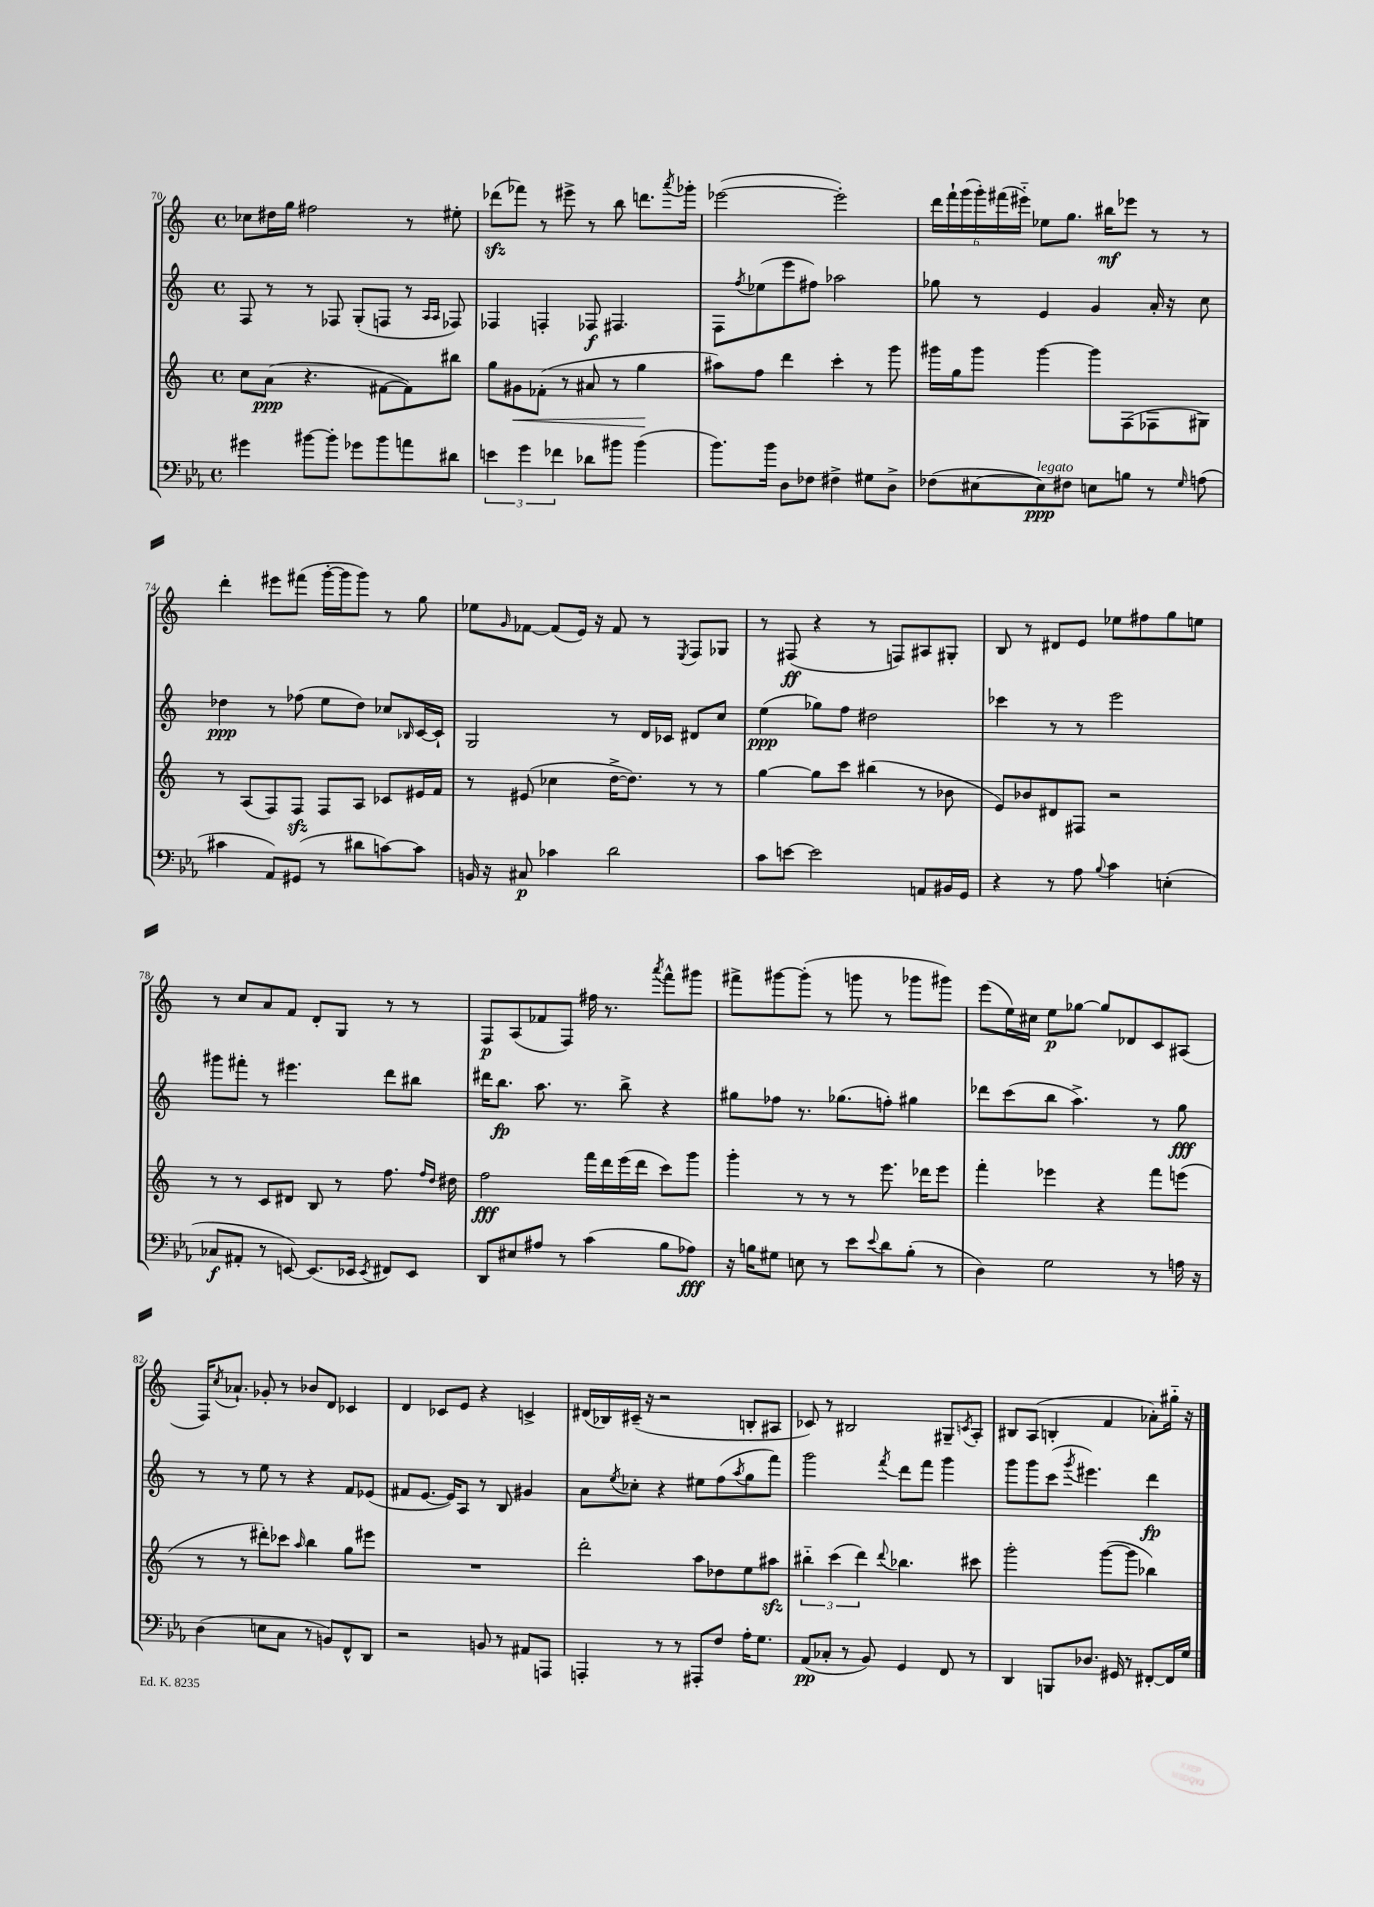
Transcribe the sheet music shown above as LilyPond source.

<<
\new StaffGroup <<
\new Staff = "s0" {
    \clef treble \key c \major \defaultTimeSignature \time 4/4
    ces''8 dis''16 g''16 fis''2 r8 eis''8-. |
    des'''8\sfz( fes'''8) r8 eis'''8-> r8 b''8 d'''8. \acciaccatura { a'''8 } ges'''16-. |
    ees'''2~( ees'''2-.) |
    \tuplet 6/4 { d'''16 f'''16-! g'''16( g'''16-.) fis'''16( eis'''16-_) } ees''8 g''8. bis''16\mf ees'''8 r8 r8 |
    d'''4-. eis'''8 fis'''8( g'''16~-. g'''16 g'''8) r8 g''8 |
    ees''8 \grace { g'16 } fes'8~ fes'8( e'16) r16 fes'8 r8 \acciaccatura { e8 } f8 ges8 |
    r8 fis8\ff( r4 r8 f8) ais8 gis8-. |
    b8 r8 dis'8 e'8 ees''8 fis''8 g''8 e''8 |
    r8 c''8 a'8 f'8 d'8-. g8 r8 r8 |
    f8\p a8( fes'8 f8) fis''16 r8. \acciaccatura { a'''8 } f'''8-^ gis'''8 |
    fis'''8-> gis'''8~ gis'''8-.( r8 g'''8 r8 ges'''8 gis'''8) |
    e'''8( e''16) cis''16 e''8\p ges''8~ ges''8 des'8 c'8 ais8( |
    f16) \acciaccatura { c''8 } aes'8.-! ges'8-. r8 bes'8 d'8 ces'4 |
    d'4 ces'8 e'8 r4 c'4-> |
    dis'16( bes16) cis'16--( r16 r2 b8-. ais8 |
    ces'8) r8 bis2 gis8-- \acciaccatura { c'8 } a8-. |
    bis8 a8( b4-. f'4 aes'8-.) gis''16-_ r16 \bar "|." |
}
\new Staff = "s1" {
    \clef treble \key c \major \defaultTimeSignature \time 4/4
    f8 r8 r8 fes8 g8-.( f8 r8 \grace { a16 a16 } fes8) |
    fes4 f4-. fes8\f fis4. |
    f8 \acciaccatura { f''8 } ees''8( e'''8 fis''8) aes''2 |
    ges''8 r8 e'4 g'4 a'16-. r16 c''8 |
    des''4\ppp r8 fes''8( e''8 des''8) ces''8 \grace { bes16 } c'16~ c'16-! |
    g2 r8 d'16 ces'16 dis'8 c''8 |
    e''4\ppp( ges''8) f''8 dis''2 |
    ces'''4 r8 r8 e'''2 |
    gis'''8 fis'''8-. r8 eis'''4. d'''8 bis''8 |
    dis'''16 b''8.\fp a''8. r8. b''8-> r4 |
    gis''8 fes''8 r8. ges''8.( f''8-.) gis''4 |
    des'''8 c'''8( b''8 a''4.->) r8 g''8\fff |
    r8 r8 e''8 r8 r4 f'8 ees'8( |
    fis'8 e'8.~ e'16) a8 r8 b8 gis'4 |
    a'8 \acciaccatura { e''8 } ces''8-. r4 eis''8 f''8( \acciaccatura { a''8 } g''8 f'''8) |
    g'''2 \acciaccatura { f'''8 } d'''8 f'''8 g'''4 |
    g'''8 g'''8 c'''8( \acciaccatura { g'''8 } eis'''4.) d'''4\fp \bar "|." |
}
\new Staff = "s2" {
    \clef treble \key c \major \defaultTimeSignature \time 4/4
    c''8 a'8\ppp( r4. fis'8~ fis'8) bis''8 |
    g''8 gis'8\< fes'8-.( r8 ais'8 r8 g''4\! |
    ais''8) f''8 d'''4 c'''4-. r8 g'''8 |
    gis'''16 g''16 gis'''8 gis'''4~ gis'''8 f8( fes8 gis8) |
    r8 a8( f8) f8\sfz f8 a8 ces'8 eis'16 f'16 |
    r8 eis'8( ces''4 d''16~-> d''8.) r8 r8 |
    g''4~ g''8 c'''8 bis''4( r8 bes'8 |
    e'8) bes'8 dis'8 fis8 r2 |
    r8 r8 c'8 dis'8 b8 r8 f''8. \grace { f''16 d''16 } dis''16 |
    f''2\fff f'''16 d'''16 e'''16( d'''16 c'''8) g'''8 |
    g'''4-. r8 r8 r8 e'''8. des'''16 e'''8 |
    f'''4-. ees'''4 r4 f'''8 e'''8( |
    r8 r8 dis'''8-.) ces'''8 \grace { a''16 } b''4 g''8 eis'''8 |
    R1 |
    d'''2-. a''8 des''8 e''8 ais''8\sfz |
    \tuplet 3/2 { bis''4-_ c'''4( d'''4) } \appoggiatura { d'''8 } bes''4. cis'''8 |
    g'''2-. g'''8~( g'''8 bes''4) \bar "|." |
}
\new Staff = "s3" {
    \clef bass \key ees \major \defaultTimeSignature \time 4/4
    gis'4 bis'8~ bis'8-. ges'8 bis'8 a'8 dis'8 |
    \tuplet 3/2 { e'4 g'4 fes'4 } des'8 bis'8 bis'4( |
    bes'8.) bes'16 d8 fes8 fis4-> gis8 d8-> |
    fes8( eis8~ eis8\ppp^\markup { \italic "legato" }) fis8 e8 b8 r8 \grace { g16 } a8( |
    cis'4 aes,8) gis,8( r8 dis'8 c'8~) c'8 |
    b,16 r16 cis8\p ces'4 d'2 |
    c'8 e'8~ e'2 a,8 bis,16 g,16 |
    r4 r8 aes8 \appoggiatura { bes8 } c'4 e4-.( |
    ces8\f ais,8-. r8 e,8~) e,8.( ees,16 \acciaccatura { ees,8 } fis,8) ees,8 |
    d,8 eis8 ais8 r8 c'4( bes8 aes8\fff) |
    r16 b16 gis8 e8 r8 ees'8 \appoggiatura { ees'8 } d'8 b8-.( r8 |
    d4) g2 r8 a16 r16 |
    d4( e8 c8 r8 b,8) f,8-^ d,8 |
    r2 b,8 r8 ais,8 a,,8 |
    a,,4-. r8 r8 ais,,8-. f8 aes16-. g8. |
    aes,8\pp( ces8-. r8 bes,8) g,4 f,8 r8 |
    d,4 b,,8 des8. gis,16 r8 fis,8~-. fis,16 g16 \bar "|." |
}
>>
>>
\layout { \context { \Score currentBarNumber = #70 } }
